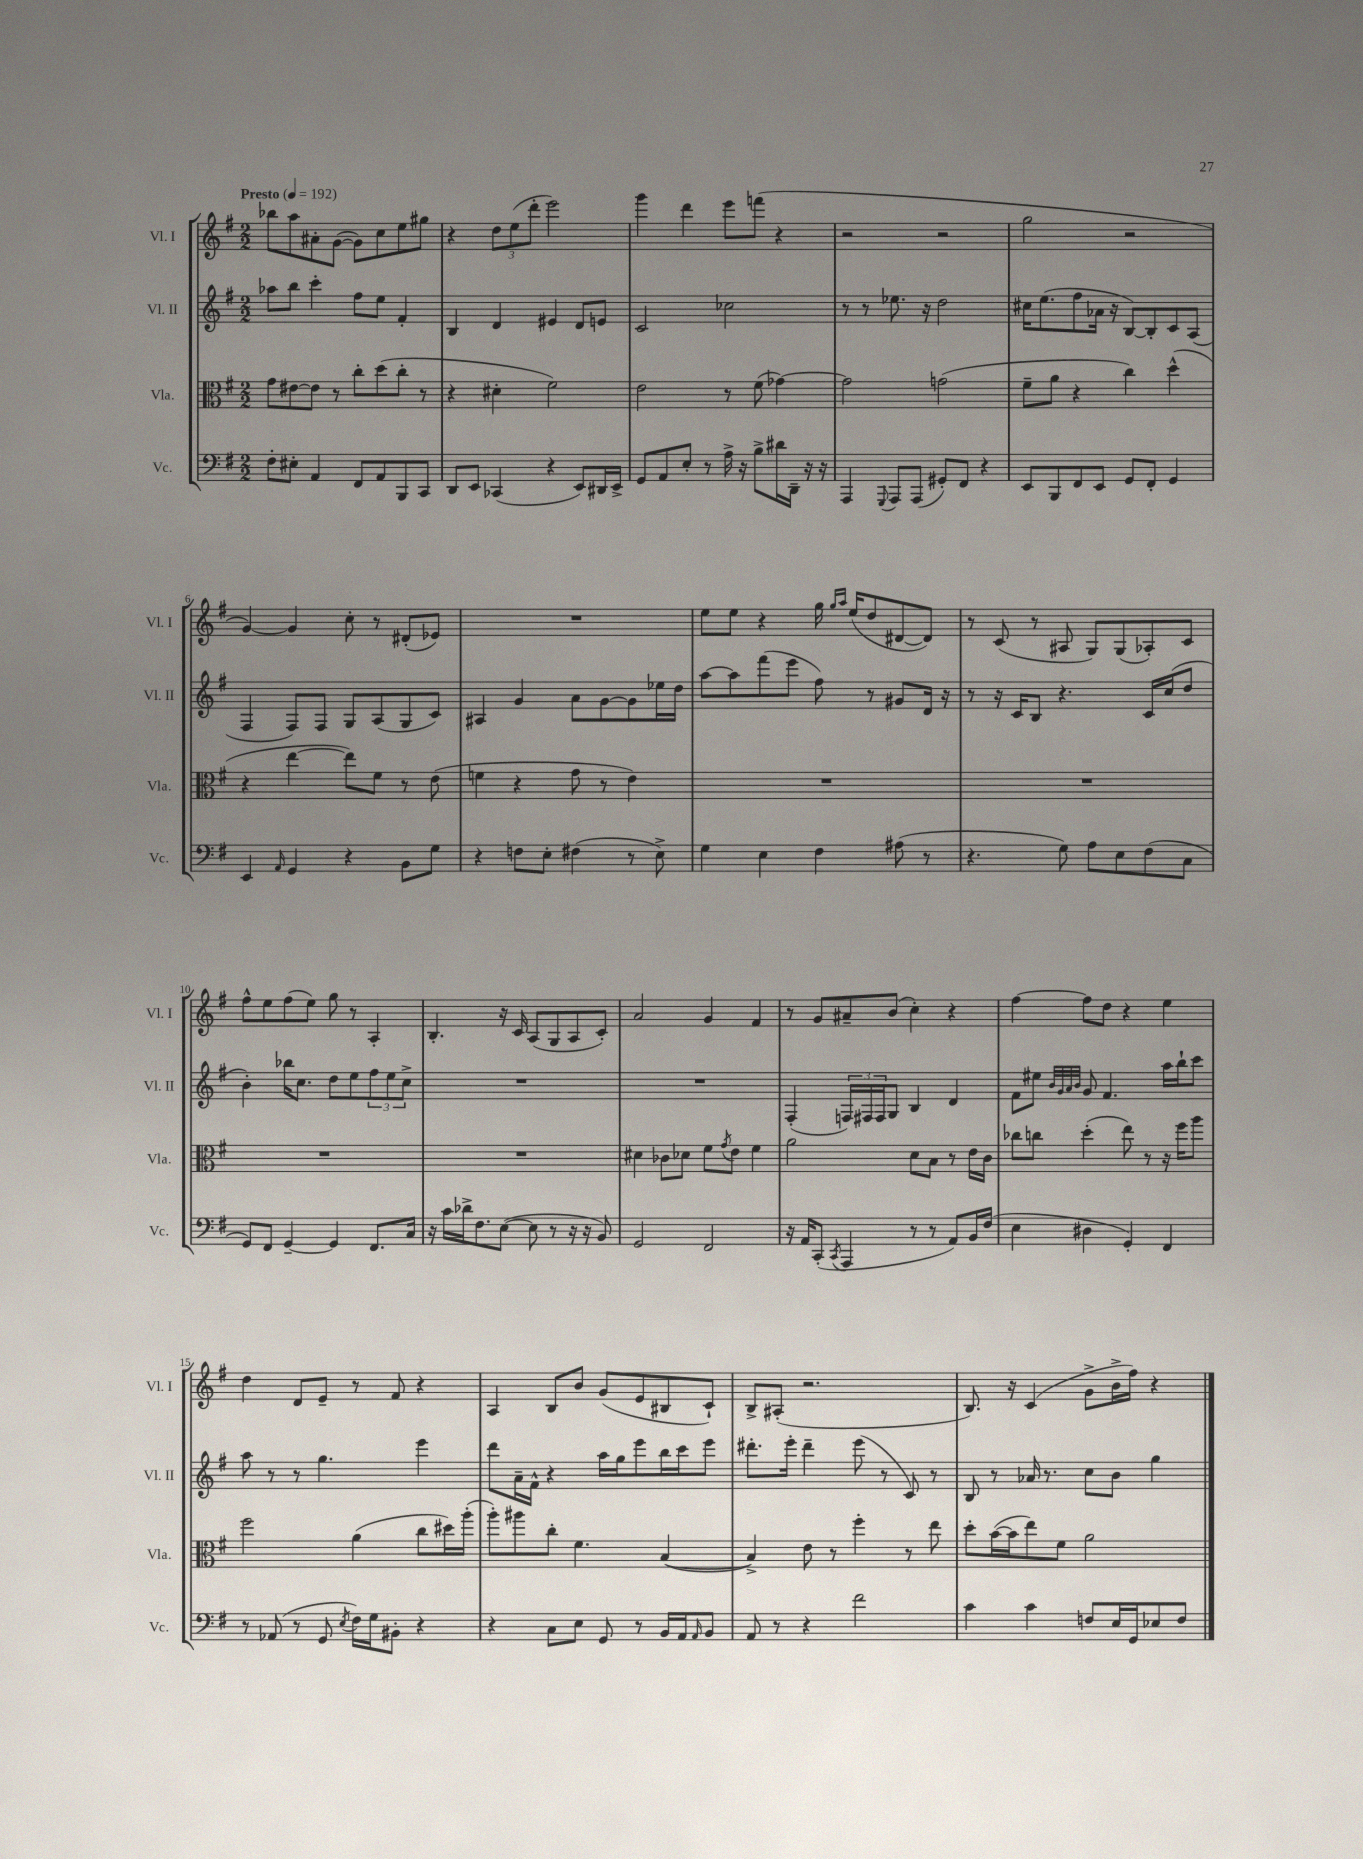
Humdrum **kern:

**kern	**kern	**kern	**kern
*part4	*part3	*part2	*part1
*staff4	*staff3	*staff2	*staff1
*I"Vc.	*I"Vla.	*I"Vl. II	*I"Vl. I
*I'Vc.	*I'Vla.	*I'Vl. II	*I'Vl. I
*clefF4	*clefC3	*clefG2	*clefG2
*k[f#]	*k[f#]	*k[f#]	*k[f#]
*M2/2	*M2/2	*M2/2	*M2/2
*MM192	*MM192	*MM192	*MM192
=1	=1	=1	=1
!	!	!	!LO:TX:a:B:t=Presto
8F#'\L	8g\L	8aa-X\L	8bb-X\L
8E#X'\J	[8e#X\	8bb\J	8aa\
4AA/	8e#\J]	4ccc'\	8a#X'\
.	8r	.	([8g\J
8FF#/L	8cc'\L	8ff#\L	8g\L])
8AA/	(8dd\	8ee\J	8cc\
8BBB/	8cc'\J	4f#'/	8ee\
8CC/J	8r	.	8gg#X\J
=2	=2	=2	=2
8DD/L	4r	4B/	4r
8EE/J	.	.	.
(4CC-X/	4d#X'\	4d/	12dd\L
.	.	.	(12ee\
.	.	.	12ddd'\J
4r	2f#\)	4e#X/	2eee\)
8EE/L)	.	8d/L	.
16DD#X/L	.	8en/J	.
16EE^/JJ	.	.	.
=3	=3	=3	=3
8GG/L	2e\	2c/	4ggg\
8AA/	.	.	.
8E'/J	.	.	4ddd\
8r	.	.	.
16A^\	8r	2cc-X\	8eee\L
16r	.	.	.
8B^\L	(8f#\	.	(8fffn\J
16d#X\L	[4g-X\)	.	4r
16DD~\JJ	.	.	.
16r	.	.	.
16r	.	.	.
=4	=4	=4	=4
4AAA/	2g-\]	8r	2r
.	.	8r	.
8qqGGG/	.	.	.
8AAA/L	.	8.ee-X\	.
(8AAA/J	.	.	.
.	.	16r	.
8GG#X'/L)	(2gn\	2dd\	2r
8FF#/J	.	.	.
4r	.	.	.
=5	=5	=5	=5
8EE/L	8f#~\L	16cc#X\KL	2gg\
.	.	(8.ee\	.
8BBB/	8a\J	.	.
8FF#/	4r	8ff#\	.
8EE/J	.	16a-X\Jk	.
.	.	16r	.
8GG/L	4cc\)	[8B/L)	2r
8FF#'/J	.	8B'/]	.
4GG/	(4dd^^\	8c/	.
.	.	(8A/J	.
!!LO:LB:g=z
=6	=6	=6	=6
4EE/	4r	4F#/	[4g/)
16qqAA/	.	.	.
4GG/	[4ee\	8F#/L)	4g/]
.	.	8F#/J	.
4r	8ee\L])	8G/L	8cc'\
.	8f#\J	(8A/	8r
8BB\L	8r	8G/	(8d#X'/L
8G\J	(8e\	8c/J)	8e-X/J)
=7	=7	=7	=7
4r	4fn\	4A#X/	1r
8Fn\L	4r	4g/	.
8E'\J	.	.	.
(4F#X\	8g\	8a\L	.
.	8r	[8g\	.
8r	4e\)	8g\]	.
8E^\)	.	16ee-X\L	.
.	.	16dd\JJ	.
=8	=8	=8	=8
4G\	1r	[8aa\L	8ee\L
.	.	8aa\]	8ee\J
4E\	.	(8fff#\	4r
.	.	8eee\J	.
4F#\	.	8ff#\)	16gg\
.	.	.	16qqgg/LL
.	.	.	16qqaa/JJ
.	.	.	(16ee/KL
.	.	8r	8dd/
(8A#X\	.	8g#X/L	[8d#X/
8r	.	16d/Jk	8d#/J])
.	.	16r	.
=9	=9	=9	=9
4.r	1r	8r	8r
.	.	16r	(8c/
.	.	16c/KL	.
.	.	8B/J	8r
8G\)	.	4.r	8A#X/
8A\L	.	.	8G/L)
8E\	.	.	(8G/
(8F#\	.	16c/LL	8A-X'/)
.	.	(16cc/J	.
8C\J	.	8dd/J	8c/J
!!LO:LB:g=z
=10	=10	=10	=10
8GG/L)	1r	4b'\)	8ff#^^\L
8FF#/J	.	.	8ee\
[4GG~/	.	16bb-X\KL	(8ff#\
.	.	8.cc\J	.
.	.	.	8ee\J)
4GG/]	.	8dd\L	8gg\
.	.	8ee\	8r
8.FF#/L	.	12ff#\	4A'/
.	.	12ee\	.
.	.	12cc^\J	.
16C/Jk	.	.	.
=11	=11	=11	=11
16r	1r	1r	4.B'/
16c\LL	.	.	.
16d-X^\J	.	.	.
8.F#\	.	.	.
([8E\J	.	.	16r
.	.	.	16c/
8E\]	.	.	(8A/L
8r	.	.	8G/
16r	.	.	8A/
16r	.	.	.
8BB/)	.	.	8c'/J)
=12	=12	=12	=12
2GG/	4d#X\	1r	2a/
.	8c-X\L	.	.
.	8d-X\J	.	.
2FF#/	8f#\L	.	4g/
.	8qg/	.	.
.	8e\J	.	.
.	4f#\	.	4f#/
=13	=13	=13	=13
16r	2a\	(4F#'/	8r
16AA/KL	.	.	.
(8CC'/J	.	.	8g/L
8qCC/	.	.	.
4AAA/	.	24Fn/LL)	8a#X~/
.	.	24F#X/	.
.	.	24F#/J	.
.	.	8G/J	(8b/J
8r	8d\L	4B/	4cc'\)
8r	8B\J	.	.
8AA/L)	8r	4d/	4r
16BB/L	16e\LL	.	.
(16F#/JJ	16c\JJ	.	.
=14	=14	=14	=14
4E\	8cc-X\L	8f#\L	[4ff#\
.	8ccn\J	8ee#X\J	.
.	.	32qqb/LLL	.
.	.	32qqg/	.
.	.	32qqa/	.
.	.	32qqb/JJJ	.
4D#X\	(4dd'\	8g/	8ff#\L]
.	.	4.f#/	8dd\J
4GG'/)	8ee\)	.	4r
.	8r	.	.
4FF#/	16r	16aa\LL	4ee\
.	16ff#\KL	16bb`\J	.
.	8aa\J	8ccc\J	.
!!LO:LB:g=z
=15	=15	=15	=15
8r	2ff#\	8aa\	4dd\
(8AA-X/	.	8r	.
8r	.	8r	8d/L
8GG/	.	4.gg\	8e~/J
8qE/	.	.	.
16F#\LL)	(4a\	.	8r
16G\J	.	.	.
8BB#X'\J	.	.	8f#/
4r	8cc\L	4eee\	4r
.	16dd#X\L)	.	.
.	(16aa'\JJ	.	.
=16	=16	=16	=16
4r	8aa'\L)	8ddd\L	4A/
.	8aa#X\	16a~\L	.
.	.	16f#^^\JJ	.
8C\L	8cc'\J	4r	8B/L
8E\J	4.f#\	.	8b/J
8GG/	.	16aa\LL	(8g/L
.	.	16gg\J	.
8r	.	8eee\	8e/
16BB/LL	([4B/	16bb\L	8B#X/
16AA/J	.	16ccc\J	.
16qqAA/	.	.	.
8BB/J	.	8eee\J	8c`/J)
=17	=17	=17	=17
8AA/	4B^/])	8.ddd#X'\L	8B^/L
8r	.	.	(8A#X'/J
.	.	16eee'\Jk	.
4r	8e\	4ddd#~\	2.r
.	8r	.	.
2f#\	4ff#'\	(8eee\	.
.	.	8r	.
.	8r	8c/)	.
.	8ee\	8r	.
=18	=18	=18	=18
4c\	8dd'\L	8B/	8.B/)
.	([16b\L	8r	.
.	16b\J]	.	16r
4c\	8ee\)	16a-X/	(4c/
.	.	8.r	.
.	8f#\J	.	.
8Fn/L	2a\	8cc\L	8g^\L
16E/L	.	8b\J	16b^\L
16GG/J	.	.	16ff#\JJ)
8E-X/	.	4gg\	4r
8F/J	.	.	.
==	==	==	==
*-	*-	*-	*-
